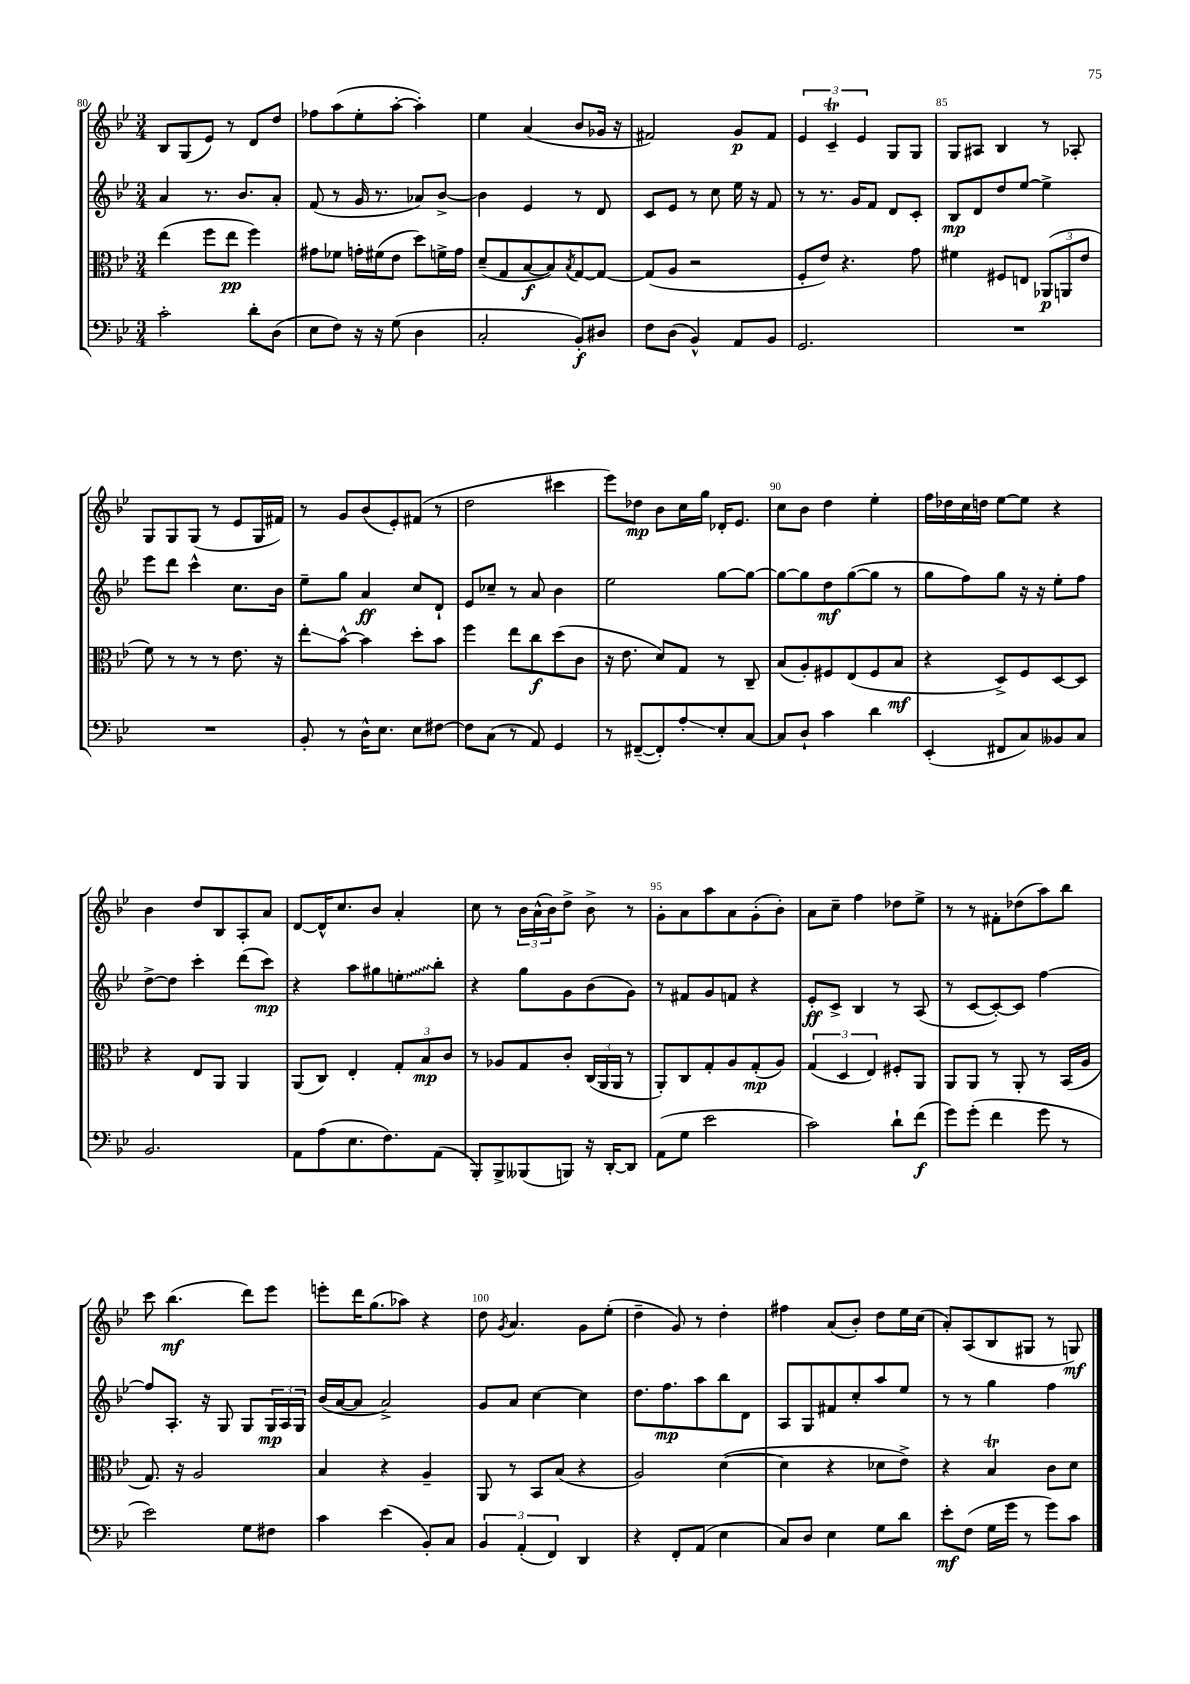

**kern	**kern	**kern	**kern
*staff4	*staff3	*staff2	*staff1
*clefF4	*clefC3	*clefG2	*clefG2
*k[b-e-]	*k[b-e-]	*k[b-e-]	*k[b-e-]
*M3/4	*M3/4	*M3/4	*M3/4
2c'\	(4ee-\	4a/	8B-/L
.	.	.	(8G/
.	8ff\L	8.r	8e-/J)
.	8ee-\J	.	8r
.	.	8.b-/L	.
8d'\L	4ff\)	.	8d/L
(8D\J	.	8a'/J	8dd/J
=	=	=	=
8E-\L	8g#\L	(8f/	8ff-\L
8F\J)	8f-\J	8r	(8aa\
16r	16g'\LL	16g/	8ee-'\
16r	(16f#\J	8.r	.
(8G\	8e-\J	.	[8aa'\J
4D\	8dd\L)	8a-/L)	4aa'\])
.	16f^\L	[8b-^/J	.
.	16g\JJ	.	.
=	=	=	=
2C'/	(8d~/L	4b-\]	4ee-\
.	8G/	.	.
.	[8B-/	4e-/	(4a/
.	8B-/])	.	.
.	8qB-/	.	.
8BB-'/L)	[8G/	8r	8b-/L
8D#/J	8G/_J	8d/	16g-/Jk
.	.	.	16r
=	=	=	=
8F\L	(8G/]L	8c/L	2f#/)
(8D\J	8A/J	8e-/J	.
4BB-^^/)	2r	8r	.
.	.	8cc\	.
8AA/L	.	16ee-\	8g/L
.	.	16r	.
8BB-/J	.	8f/	8f#/J
=	=	=	=
2.GG/	8F'/L	8r	6e-/
.	8e-/J)	8.r	.
.	.	.	6c~/
.	4.r	.	.
.	.	16g/LK	.
.	.	.	6e-/
.	.	8f/J	.
.	.	8d/L	8G/L
.	8g\	8c'/J	8G/J
=	=	=	=
2.r	4f#\	8B-/L	8G/L
.	.	8d/	8A#/J
.	8F#/L	8dd/	4B-/
.	8E/J	[8ee-/J	.
.	(12AA-/L	4ee-^\]	8r
.	12AA/	.	.
.	.	.	8A-'/
.	12e-/J	.	.
=	=	=	=
2.r	8f\)	8eee-\L	8G/L
.	8r	8ddd\J	8G/
.	8r	4ccc^^\	(8G/J
.	8r	.	8r
.	8.e-\	8.cc\L	8e-/L
.	.	.	16G/L
.	16r	16b-\Jk	16f#/JJ)
=	=	=	=
8BB-'/	8ee-'\L	8ee-~\L	8r
8r	[8b-^^\J	8gg\J	8g/L
16D^^\LK	4b-\]	4a/	(8b-/
8.E-\J	.	.	.
.	.	.	8e-'/)
8E-\L	8dd'\L	8cc/L	(8f#/J
[8F#\J	8b-\J	8d`/J	8r
=	=	=	=
8F#\]L	4ff\	8e-/L	2dd\
(8C\J	.	8cc-~/J	.
8r	8ee-\L	8r	.
8AA/)	8cc\	8a/	.
4GG/	(8dd\	4b-\	4ccc#\
.	8c\J	.	.
=	=	=	=
8r	16r	2ee-\	8eee-\L)
.	8.e-\	.	.
([8FF#~/L	.	.	8dd-\J
8FF#'/])	8d/L)	.	8b-\L
8A'/	8G/J	.	16cc\L
.	.	.	16gg\JJ
8E-'/	8r	[8gg\L	16d-'/LK
.	.	.	8.e-/J
[8C/J	8C~/	8gg\_J	.
=	=	=	=
8C/]L	(8B-/L	8gg\_L	8cc\L
8D`/J	8A'/)	8gg\]	8b-\J
4c\	8F#/	8dd\	4dd\
.	(8E-/	([8gg\	.
4d\	8F#/	8gg\]J	4ee-'\
.	8B-/J	8r	.
=	=	=	=
(4EE-'/	4r	8gg\L	16ff\LL
.	.	.	16dd-\
.	.	8ff\)	16cc\
.	.	.	16dd\JJ
8FF#/L	8D^/L)	8gg\J	[8ee-\L
8C/)	8F/	16r	8ee-\]J
.	.	16r	.
8BB--/	[8D/	8ee-'\L	4r
8C/J	8D/]J	8ff\J	.
=	=	=	=
2.BB-/	4r	[8dd^\L	4b-\
.	.	8dd\]J	.
.	8E-/L	4ccc'\	8dd/L
.	8AA/J	.	8B-/
.	4AA/	(8ddd\L	8A'/
.	.	8ccc\J)	8a/J
=	=	=	=
8AA\L	(8AA/L	4r	[8d/L
(8A\	8C/J)	.	16d^^/]K
.	.	.	8.cc/
8.E-\	4E-'/	8aa\L	.
.	.	8gg#\	8b-/J
8.F\)	.	.	.
.	12G'/L	8ee'\	4a'/
.	12B-/	.	.
(8AA\J	.	8bb-'\J	.
.	12c/J	.	.
=	=	=	=
8BBB-'/L)	8r	4r	8cc\
8BBB-^/	8A-/L	.	8r
(8BBB--/	8G/	8gg\L	24b-\LL
.	.	.	(24a^^\
.	.	.	24b-\J)
8BBB/J)	8c'/J	8g\	8dd^\J
16r	(24C/LL	(8b-\	8b-^\
.	24AA/	.	.
[16DD'/LK	.	.	.
.	24AA/JJ	.	.
8DD/]J	8r	8g\J)	8r
=	=	=	=
(8AA\L	8AA'/L)	8r	8g'\L
8G\J	8C/	8f#/L	8a\
2e-\	8G'/	8g/	8aa\
.	8A/	8f/J	8a\
.	(8G'/	4r	(8g'\
.	8A/J)	.	8b-'\J)
=	=	=	=
2c\)	(6G/	8e-'/L	8a\L
.	.	8c^/J	8cc~\J
.	6D/	.	.
.	.	4B-/	4ff\
.	6E-/)	.	.
8d`\L	8F#'/L	8r	8dd-\L
(8f\J	8AA/J	(8A/	8ee-^\J
=	=	=	=
8g\L)	8AA/L	8r	8r
(8g'\J	8AA/J	[8c/L	8r
4f\	8r	8c'/_)	8f#'\L
.	8AA'/	8c/]J	(8dd-\
8g\	8r	[4ff\	8aa\)
8r	(16BB-/LL	.	8bb-\J
.	16A/JJ	.	.
=	=	=	=
2e-\)	8.G/)	8ff/]L	8ccc\
.	.	8.A'/J	(4.bb-\
.	16r	.	.
.	2A/	.	.
.	.	16r	.
.	.	8G/	.
8G\L	.	8G/L	8ddd\L)
8F#\J	.	24G/L	8eee-\J
.	.	24A/	.
.	.	24G/JJ	.
=	=	=	=
4c\	4B-/	(16b-/LL	8eee'\L
.	.	[16a/J	.
.	.	8a/]J	16ddd\K
.	.	.	(8.gg\
(4e-\	4r	2a^/)	.
.	.	.	8aa-\J)
8BB-'/L)	4A~/	.	4r
8C/J	.	.	.
=	=	=	=
6BB-/	8AA/	8g/L	8dd\
.	.	.	8qg/
.	8r	8a/J	4.a/
(6AA'/	.	.	.
.	8BB-/L	[4cc\	.
6FF/)	.	.	.
.	(8B-/J	.	.
4DD/	4r	4cc\]	8g\L
.	.	.	(8ee-'\J
=	=	=	=
4r	2A/)	8.dd\L	4dd~\
.	.	8.ff\	.
8FF'/L	.	.	8g/)
(8AA/J	.	8aa\	8r
4E-\	([4d\	8bb-\	4dd'\
.	.	8d\J	.
=	=	=	=
8C/L)	4d\]	8A/L	4ff#\
8D/J	.	8G/	.
4E-\	4r	8f#/	(8a/L
.	.	8cc'/	8b-'/J)
8G\L	8d-\L	8aa/	8dd\L
8d\J	8e-^\J)	8ee-/J	16ee-\L
.	.	.	(16cc\JJ
=	=	=	=
8e-'\L	4r	8r	8a'/L)
(8F\J	.	8r	(8A/
16G\LL	4B-/	4gg\	8B-/
16g\JJ	.	.	.
8r	.	.	8G#/J
8g\L)	8c\L	4ff\	8r
8c\J	8d\J	.	8G/)
==	==	==	==
*-	*-	*-	*-
